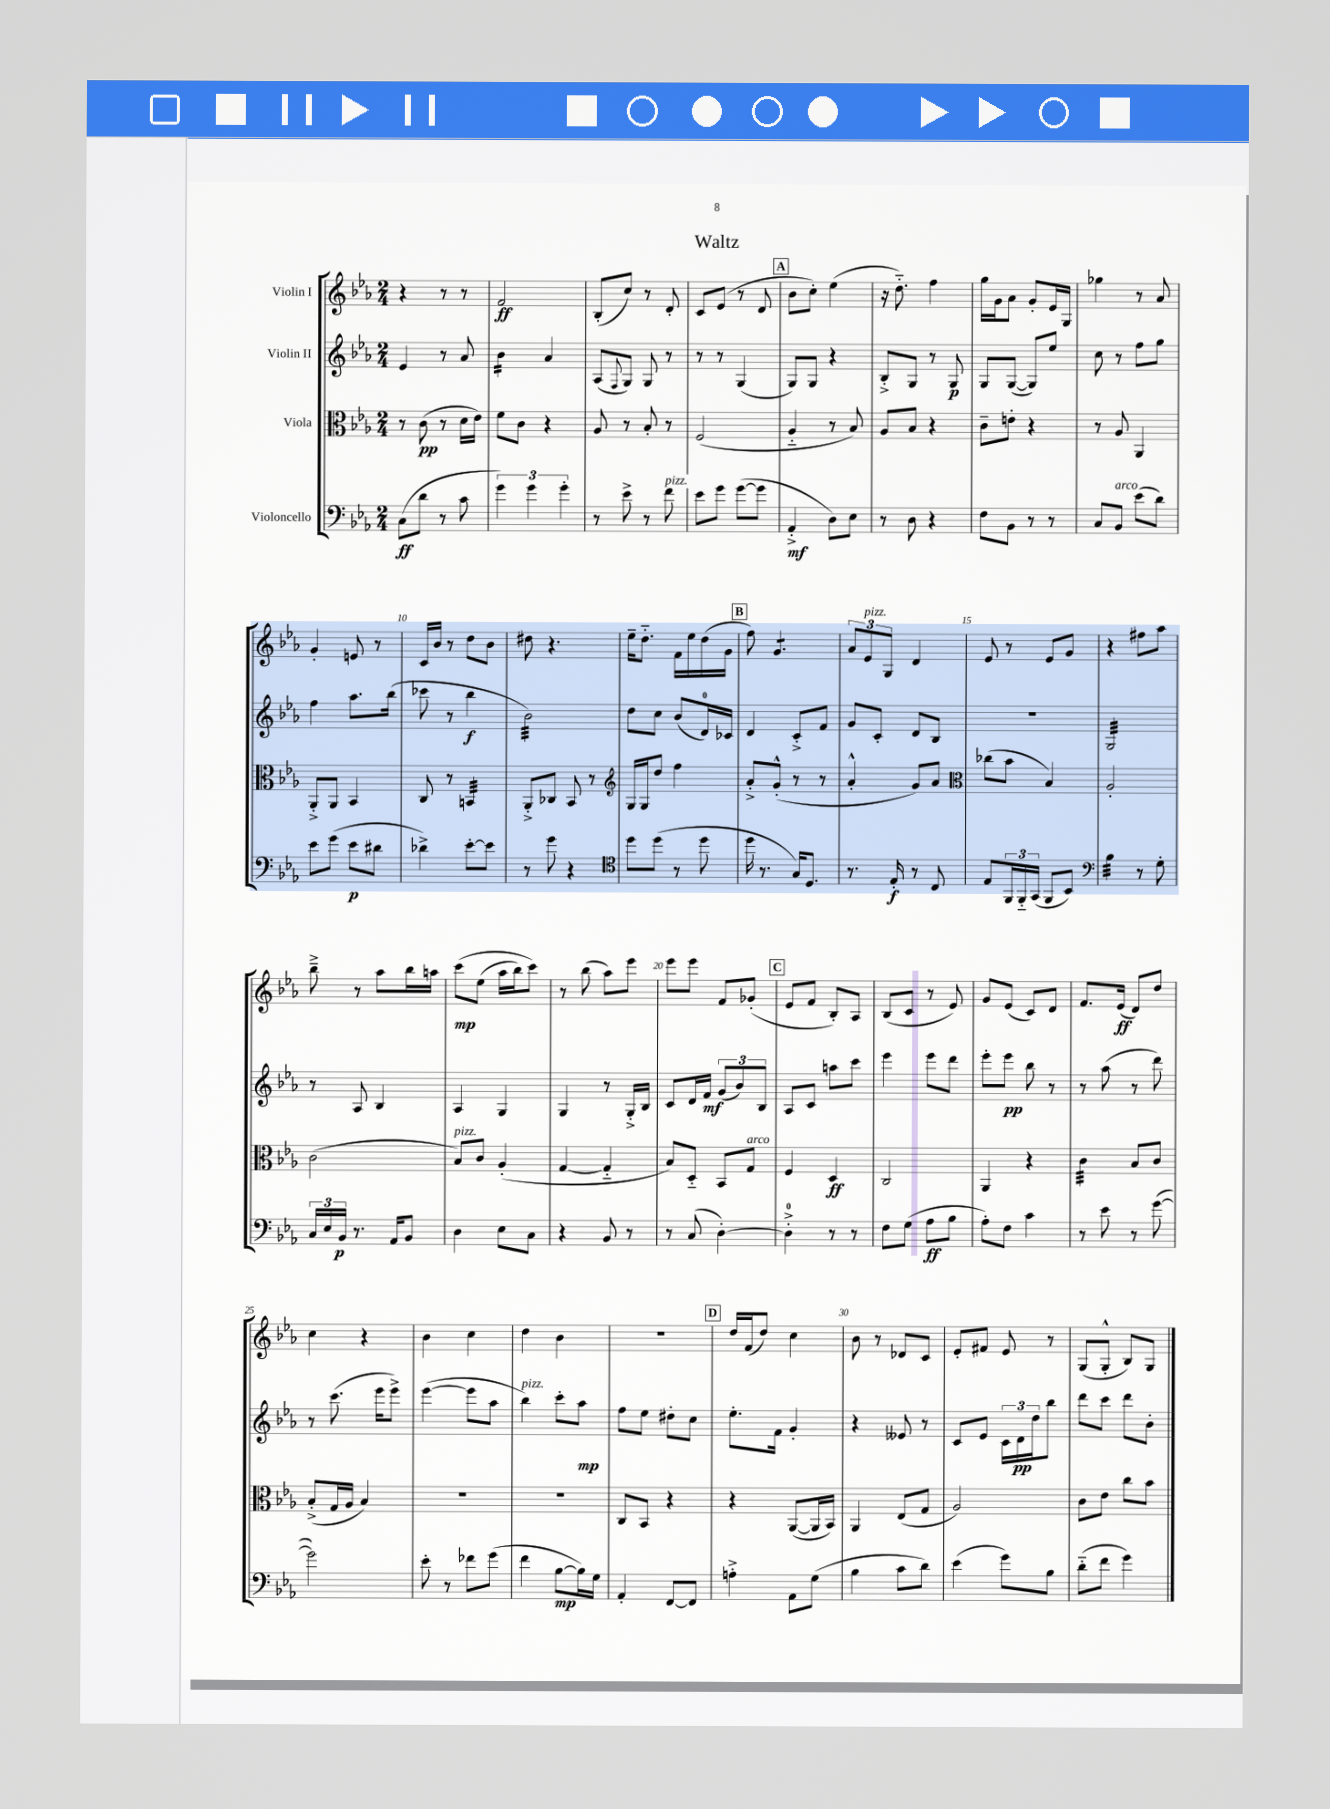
\header { title = "Waltz" }
<<
\new StaffGroup <<
\new Staff = "s0" \with { instrumentName = "Violin I" } {
    \clef treble \key ees \major \numericTimeSignature \time 2/4
    r4 r8 r8 |
    f'2\ff |
    bes8-.( c''8) r8 d'8-. |
    c'8 ees'8( r8 d'8 |
    \mark \markup { \box "A" } bes'8 c''8-.) ees''4( |
    r16 d''8.-_) f''4 |
    g''16 g'16 aes'8 g'8-. ees'16 g16 |
    ges''4 r8 aes'8 |
    g'4-. e'8 r8 |
    c'16 bes'16 r8 d''8 bes'8 |
    dis''8 r4. |
    ees''16-- d''8.-_ f'16 ees''16 d''16( g'16 |
    \mark \markup { \box "B" } f''8) g'4.:8 |
    \tuplet 3/2 { aes'8 ees'8^\markup { \italic "pizz." } g8 } d'4 |
    ees'8 r8 ees'8 g'8 |
    r4 fis''8 aes''8 |
    bes''8---> r8 aes''8 bes''16 a''16 |
    c'''8\mp\( ees''8( aes''16 bes''16) c'''8\) |
    r8 bes''8( aes''8) ees'''8 |
    ees'''8 ees'''8 f'8 ges'8-.( |
    \mark \markup { \box "C" } ees'8 f'8 bes8-.) aes8 |
    bes8( c'8 r8 ees'8) |
    g'8 ees'8( c'8) d'8 |
    f'8. ees'16\ff( d'8) d''8 |
    c''4 r4 |
    bes'4 c''4 |
    d''4 bes'4 |
    R2 |
    \mark \markup { \box "D" } d''16 f'16( d''8) c''4 |
    bes'8 r8 des'8 c'8 |
    ees'8-. fis'8 ees'8 r8 |
    g8( g8-.-^ bes8) g8 \bar "|." |
}
\new Staff = "s1" \with { instrumentName = "Violin II" } {
    \clef treble \key ees \major \numericTimeSignature \time 2/4
    ees'4 r8 aes'8 |
    bes'4:16 aes'4 |
    aes8( \appoggiatura { f8 } g8) g8 r8 |
    r8 r8 g4( |
    \mark \markup { \box "A" } g8) g8 r4 |
    bes8-.-> g8 r8 g8\p |
    g8 g8~( g8) ees''8 |
    c''8 r8 f''8 g''8 |
    f''4 aes''8. bes''16( |
    ces'''8 r8 bes''4\f |
    bes'2:32) |
    d''8 c''8 bes'8( d'16-0) ces'16 |
    \mark \markup { \box "B" } d'4 c'8-.-> f'8 |
    g'8 c'8-. d'8 bes8 |
    r2 |
    g2:32 |
    r8 aes8 bes4 |
    aes4 g4 |
    g4 r8 g16-.-> bes16 |
    c'8 d'16 f'16\mf \tuplet 3/2 { g'8( bes'8) bes8 } |
    \mark \markup { \box "C" } aes8 c'8 a''8 c'''8 |
    ees'''4 ees'''8 d'''8 |
    ees'''8-. ees'''8\pp bes''8 r8 |
    r8 aes''8( r8 d'''8) |
    r8 c'''8.( ees'''16 ees'''8->) |
    ees'''4~( ees'''8 aes''8 |
    bes''4^\markup { \italic "pizz." }) c'''8-. aes''8\mp |
    f''8 ees''8 dis''8-. c''8 |
    \mark \markup { \box "D" } ees''8.-. f'16 g'4-. |
    r4 eeses'8 r8 |
    c'8 ees'8 \tuplet 3/2 { c'16 d'16\pp d''16 } bes''8 |
    d'''8 c'''8 d'''8 bes'8-. \bar "|." |
}
\new Staff = "s2" \with { instrumentName = "Viola" } {
    \clef alto \key ees \major \numericTimeSignature \time 2/4
    r8 c'8\pp( r8 d'16 ees'16) |
    f'8 c'8 r4 |
    aes8 r8 bes8-. r8 |
    f2( |
    \mark \markup { \box "A" } aes4-_ r8 bes8) |
    aes8 bes8 r4 |
    c'8-- e'8-. r4 |
    r8 aes8 aes,4 |
    aes,8-.-> aes,8 bes,4 |
    c8 r8 b,4:32 |
    aes,8-.-> ces8 bes,8 r8 |
    \clef treble g16 g16 d''8 f''4 |
    \mark \markup { \box "B" } aes'8-.-> g'8-.-^( r8 r8 |
    aes'4-.-^ g'8) aes'8 |
    \clef alto ces''8( bes'8 bes4) |
    aes2-. |
    c'2( |
    bes8^\markup { \italic "pizz." }) c'8 aes4-.( |
    g4~ g4-_ |
    bes8) d8-_ bes,8 g8^\markup { \italic "arco" } |
    \mark \markup { \box "C" } f4 d4\ff |
    c2 |
    aes,4 r4 |
    c'4:32 bes8 c'8 |
    bes8-.->( g16 aes16 bes4) |
    R2 |
    R2 |
    c8 bes,8 r4 |
    \mark \markup { \box "D" } r4 aes,8~( aes,16 bes,16) |
    aes,4 ees8( g8 |
    aes2) |
    c'8 ees'8 c''8 bes'8 \bar "|." |
}
\new Staff = "s3" \with { instrumentName = "Violoncello" } {
    \clef bass \key ees \major \numericTimeSignature \time 2/4
    c8\ff( d'8 r8 c'8 |
    \tuplet 3/2 { g'4) g'4 g'4-. } |
    r8 ees'8-> r8 f'8^\markup { \italic "pizz." } |
    ees'8 g'8 g'8~( g'8 |
    \mark \markup { \box "A" } aes,4-.->\mf d8) ees8 |
    r8 d8 r4 |
    f8 bes,8 r8 r8 |
    c8 bes,8^\markup { \italic "arco" } ees'8( d'8) |
    ees'8 g'8( ees'8\p dis'8 |
    des'4->) ees'8~-. ees'8 |
    r8 g'8 r4 |
    \clef tenor d''8 d''8( r8 d''8 |
    \mark \markup { \box "B" } d''16 r8. g16) d8. |
    r8. ees16-.\f r8 c8 |
    ees8 \tuplet 3/2 { f,16 f,16-_ g,16( } f,8 bes,8) |
    \clef bass bes4:32 r8 g8-. |
    \tuplet 3/2 { c16 ees16 bes,16\p } r8. aes,16 bes,8 |
    d4 ees8 c8 |
    r4 bes,8 r8 |
    r8 c8( d4~-.) |
    \mark \markup { \box "C" } d4-0-.-> r8 r8 |
    f8 g8( aes8\ff bes8 |
    aes8-.) f8 c'4 |
    r8 ees'8 r8 g'8~( |
    g'2) |
    ees'8-. r8 fes'8 g'8( |
    f'4 bes8~\mp bes16) g16 |
    aes,4-. f,8~ f,8 |
    \mark \markup { \box "D" } a4-.-> aes,8 g8( |
    bes4 c'8 d'8) |
    ees'4( g'8) bes8 |
    d'8-_( f'8 g'4) \bar "|." |
}
>>
>>
\layout { \context { \Score \override BarNumber.break-visibility = ##(#f #t #t) barNumberVisibility = #(every-nth-bar-number-visible 5) } }
